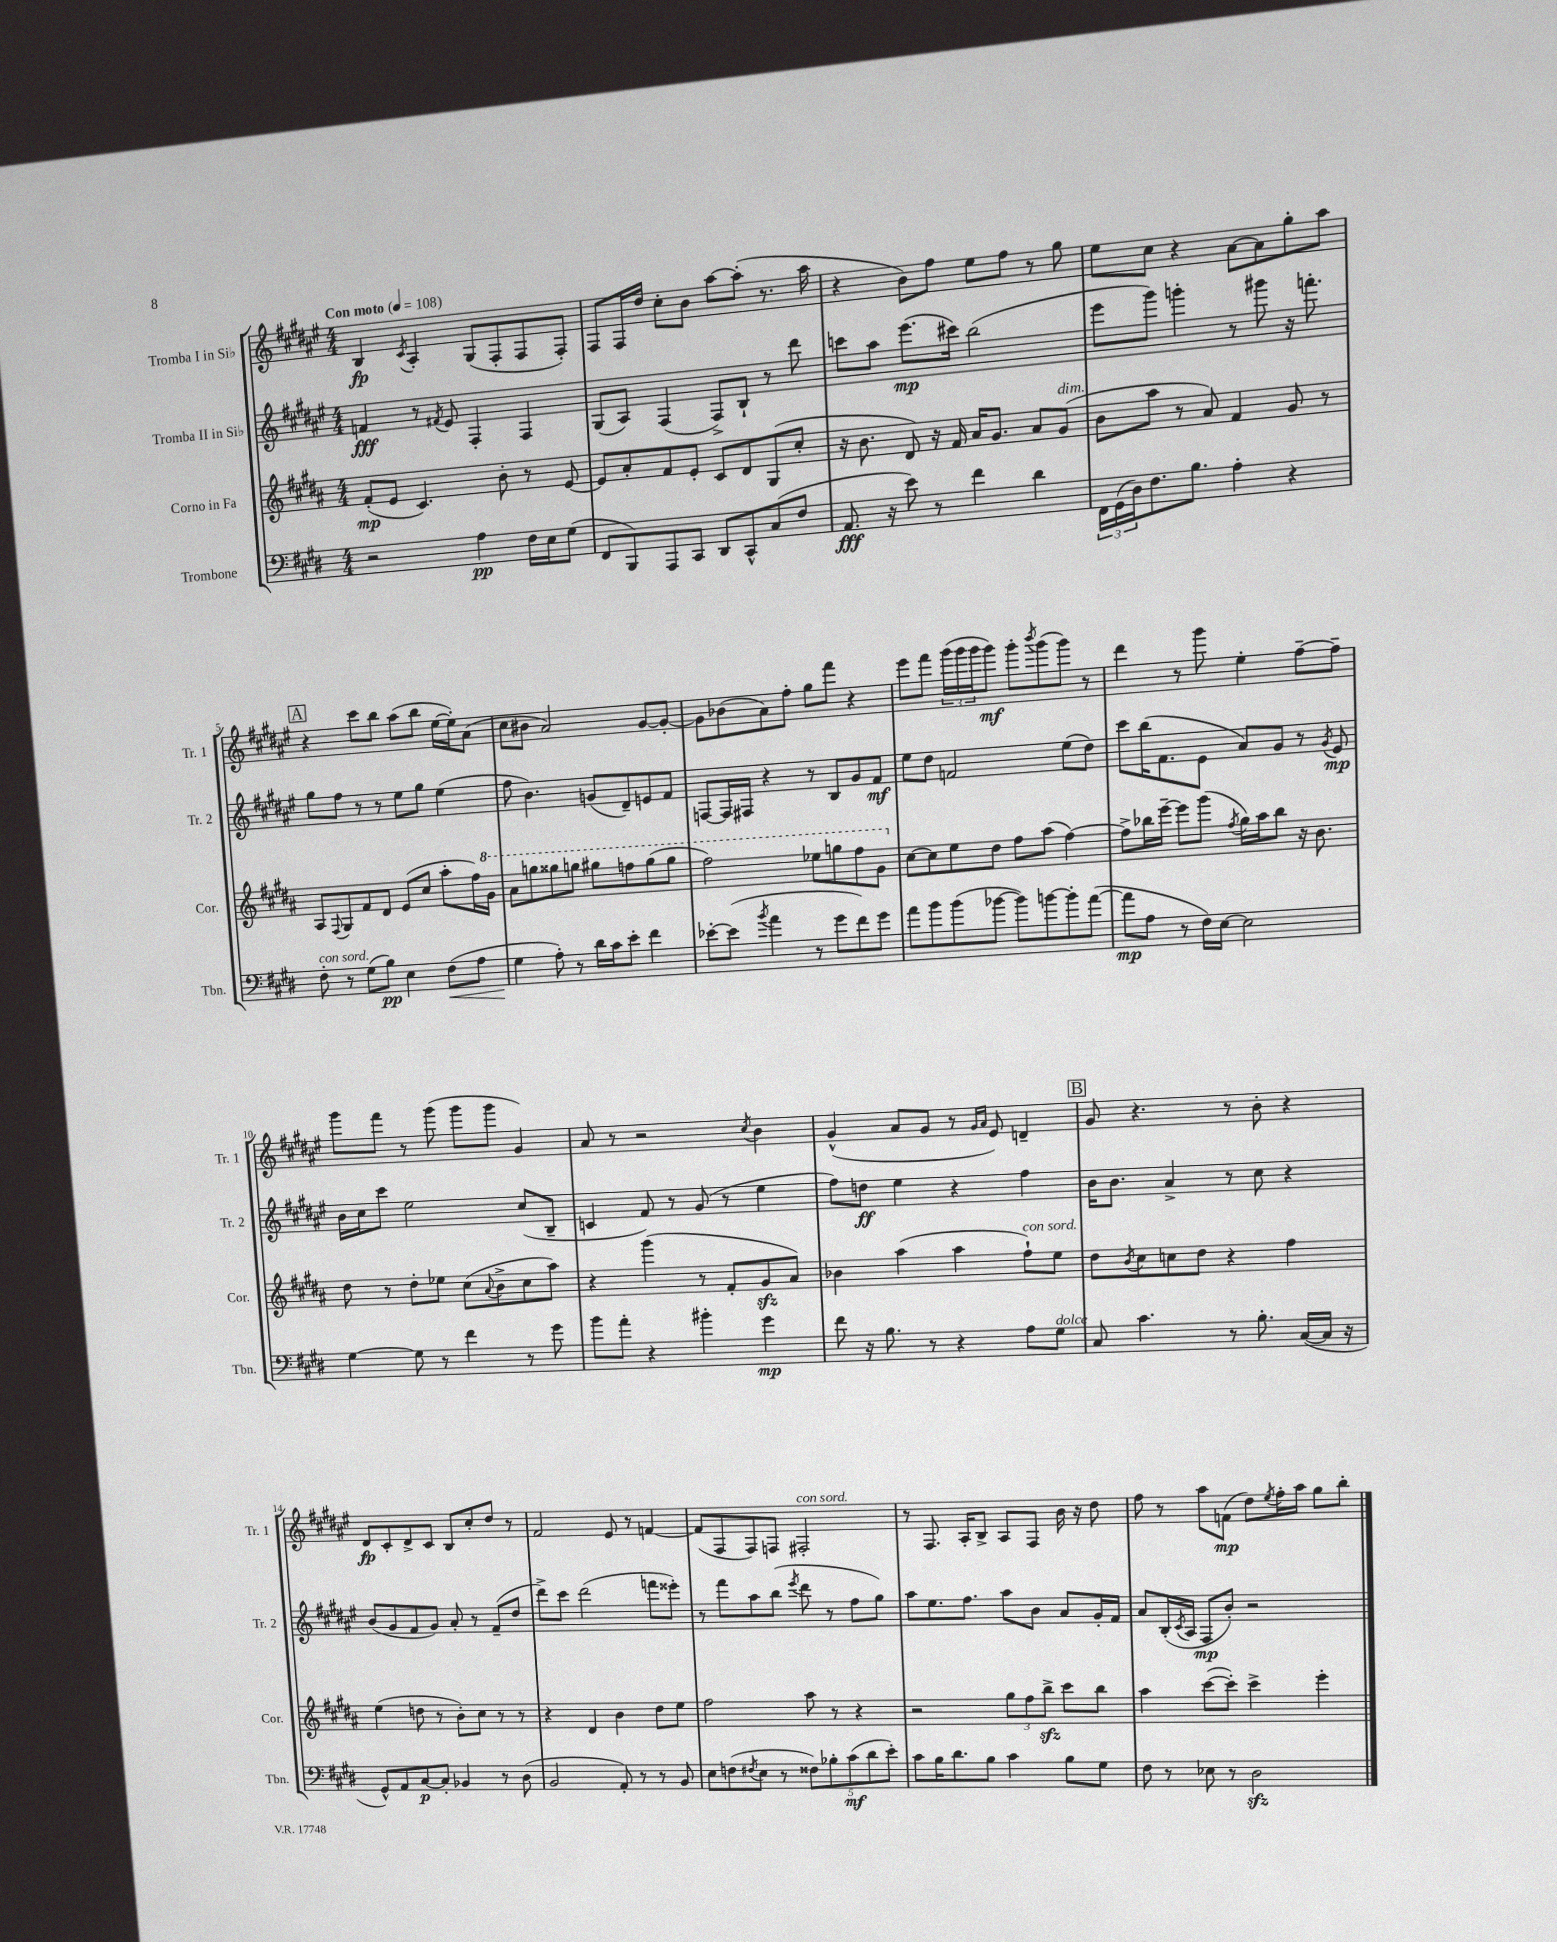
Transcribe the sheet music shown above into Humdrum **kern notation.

**kern	**kern	**kern	**kern
*staff4	*staff3	*staff2	*staff1
*clefF4	*clefG2	*clefG2	*clefG2
*k[f#c#g#d#]	*k[f#c#g#d#a#]	*k[f#c#g#d#a#e#]	*k[f#c#g#d#a#e#]
*M4/4	*M4/4	*M4/4	*M4/4
*MM108	*MM108	*MM108	*MM108
2r	(8f#'	4f	4B
.	8e	.	.
.	.	.	8qc#
.	4.c#)	8r	4A#'
.	.	8qf#	.
.	.	8e#	.
4A	.	4F#'	(8G#
.	8b'	.	8F#'
16F#	8r	4F#	8F#
16E	.	.	.
(8G#	[8e	.	8F#')
=	=	=	=
8FF#	8e]	(8G#	8F#
8BBB)	8a#'	8A#)	16F#
.	.	.	16dd#
8AAA	8f#	(4F#	8cc#'
8CC#	8e'	.	8b
8DD#	8c#	8F#^)	[8aa#
8CC#^^	8d#	8B`	(8aa#']
(8C#	(8G#	8r	8.r
8F#	8cc#'	8ddd#	.
.	.	.	16aa#
=	=	=	=
8.AA	16r	8ccc	4r
.	8.b	.	.
.	.	8aa#	.
16r	.	.	.
8e)	8d#)	(8.eee#	8b)
8r	16r	.	8ff#
.	16f#	16ccc#)	.
4f#	16a#	(2bb	8ee#
.	8.g#	.	.
.	.	.	8ff#
4d#	8a#	.	8r
.	(8g#	.	8gg#
=	=	=	=
24FF#	8b	8eee#	8ee#
(24GG#	.	.	.
24D#)	.	.	.
8.F#	8aa#	8ggg#)	8cc#
.	8r	4ggg'	4r
8.B	.	.	.
.	8a#)	.	.
4A'	4f#	8r	[8a#
.	.	8ggg#	8a#]
4r	8g#	16r	8gg#'
.	.	8.fff'	.
.	8r	.	8aa#
=	=	=	=
8F#'	8A#	8gg#	4r
.	8qqF#	.	.
8r	8G#	8ff#	.
(8G#	8f#	8r	8ccc#
8B)	8d#	8r	8bb
4E	(8e	8ee#	(8aa#
.	8cc#	8gg#	8bb
(8F#	8aa#'	(4ee#	[16ee#
.	.	.	16ee#'])
8A	16ff#)	.	(8a#
.	16gg#	.	.
=	=	=	=
4G#	8aa#	8ff#	8cc#
.	8ggg	4.b)	8b#
8A')	8ggg##	.	2a#)
8r	8ggg	.	.
16d#	8ggg#	(8g	.
16c#	.	.	.
8e'	8fff	8d#~)	.
4f#	(8ggg#	8e	[8g#
.	8ggg#	8f#	8g#'_
=	=	=	=
[8e-'	2fff#)	[8F	8g#]
(8e-]	.	16F]	(8b-
.	.	16F#	.
8qb	.	.	.
4a	.	4r	8a#)
.	.	.	8ff#'
8r	8eee-	8r	8gg#
8g#	8ggg	8B	8fff#
8f#)	8fff#	8g#	4r
8g#	8gg#	8f#	.
=	=	=	=
8a	[8cc#	8ee#	8eee#
8b	8cc#]	8dd#	8fff#
(8b	8ee	2f	(24ggg#
.	.	.	24ggg#
.	.	.	24ggg#
[8b-	8dd#	.	8ggg#)
8b-])	8ff#	.	8ggg#'
.	.	.	8qbbb
[8b	(8aa#	.	(8ggg#
8b']	[4ff#)	(8ee#	8ggg#)
([8a	.	8dd#)	8r
=	=	=	=
8a]	8ff#^]	8ccc#	4ddd#
8A	16bb-	(16bb	.
.	[16eee~	8.f#	.
8r	8eee]	.	8r
16F#)	(8ggg#	8e#	8ggg#
[16E	.	.	.
.	8qff#	.	.
2E]	16gg#)	8a#)	4ee#'
.	16aa#	.	.
.	8bb-	8g#	.
.	16r	8r	[8ff#~
.	8.b	.	.
.	.	8qg#	.
.	.	8e#	8ff#~]
=	=	=	=
[4G#	8dd#	16b	8ggg#
.	.	16cc#	.
.	8r	8ccc#	8fff#
8G#]	8dd#'	2ee#	8r
8r	8ee-	.	(8ggg#
4f#	(8cc#	.	8ggg#
.	8qqa#	.	.
.	8b^	.	8ggg#
8r	8cc#	(8cc#	4g#)
8g#	8aa#)	8B~	.
=	=	=	=
8b	4r	4c	8a#
8a'	.	.	8r
4r	(4ggg#	8f#)	2r
.	.	8r	.
4b#'	8r	(8g#	.
.	8f#'	8r	.
.	.	.	8qcc#
4g#	8g#	4ee#	4b
.	8a#)	.	.
=	=	=	=
8f#	4b-	8ff#)	(4g#^^
16r	.	8dd	.
8.B	.	.	.
.	(4aa#	4ee#	8a#
8r	.	.	8g#
4r	4aa#	4r	8r
.	.	.	16qqg#
.	.	.	16qqa#
.	.	.	8e#)
8A	8ff#`)	4ff#	4d~
8G#	8ee	.	.
=	=	=	=
8C#	8dd#	16b	8g#
.	.	8.b	.
.	8qb	.	.
4.c#	8cc#	.	4.r
.	8cc	4a#^	.
.	8dd#	.	.
8r	4r	8r	8r
8.B'	.	8cc#	8b'
.	4ff#	4r	4r
([16C#	.	.	.
16C#]	.	.	.
16r	.	.	.
=	=	=	=
8GG#^^)	(4ee	(8b	8d#
8AA	.	8g#	8c#'
[8C#	8dd	8f#	8d#^
8C#']	8r	8g#)	8c#
4BB-	8b')	8a#'	8B
.	8cc#	8r	8cc#'
8r	8r	(8f#~	8dd#
(8D#	8r	8dd#	8r
=	=	=	=
2BB	4r	8ddd#^)	2f#
.	.	8ccc#	.
.	4d#	(2ddd#	.
8AA')	4b	.	8e#
8r	.	.	8r
8r	8dd#	8fff	[4f
8BB	8ee	8eee##')	.
=	=	=	=
8E	2ff#	8r	(8f]
(8F	.	8fff#	8F#
8qF#	.	.	.
8E	.	8aa#	8F#)
8r	.	(8bb	8F
.	.	8qeee#	.
10F##)	8aa#	8ddd#	2F#'
10B-'	.	.	.
.	8r	8r	.
(10c#	.	.	.
.	4r	8ff#	.
10d#	.	.	.
.	.	8gg#)	.
10e')	.	.	.
=	=	=	=
8c#	2r	8aa#	8r
16B	.	8.ee#	8.F#
8.d#	.	.	.
.	.	8.ff#	16A#'
8B	.	.	8B^
4c#	12gg#	8aa#	8A#
.	12ff#	.	.
.	.	8b	8F#
.	12bb^	.	.
8B	8ccc#	8a#	16b
.	.	.	16r
8G#	8bb	16g#'	8dd#
.	.	16f#	.
=	=	=	=
8F#	4aa#	8a#	8ff#
8r	.	(16B'	8r
.	.	8qc#	.
.	.	16A#	.
8E-	([8ccc#	8F#	8aa#
8r	8ccc#'])	8b')	(8f
2D#	4ccc#^	2r	8dd#)
.	.	.	8qee#
.	.	.	16ff#'
.	.	.	16aa#
.	4eee'	.	8gg#
.	.	.	8bb'
==	==	==	==
*-	*-	*-	*-
